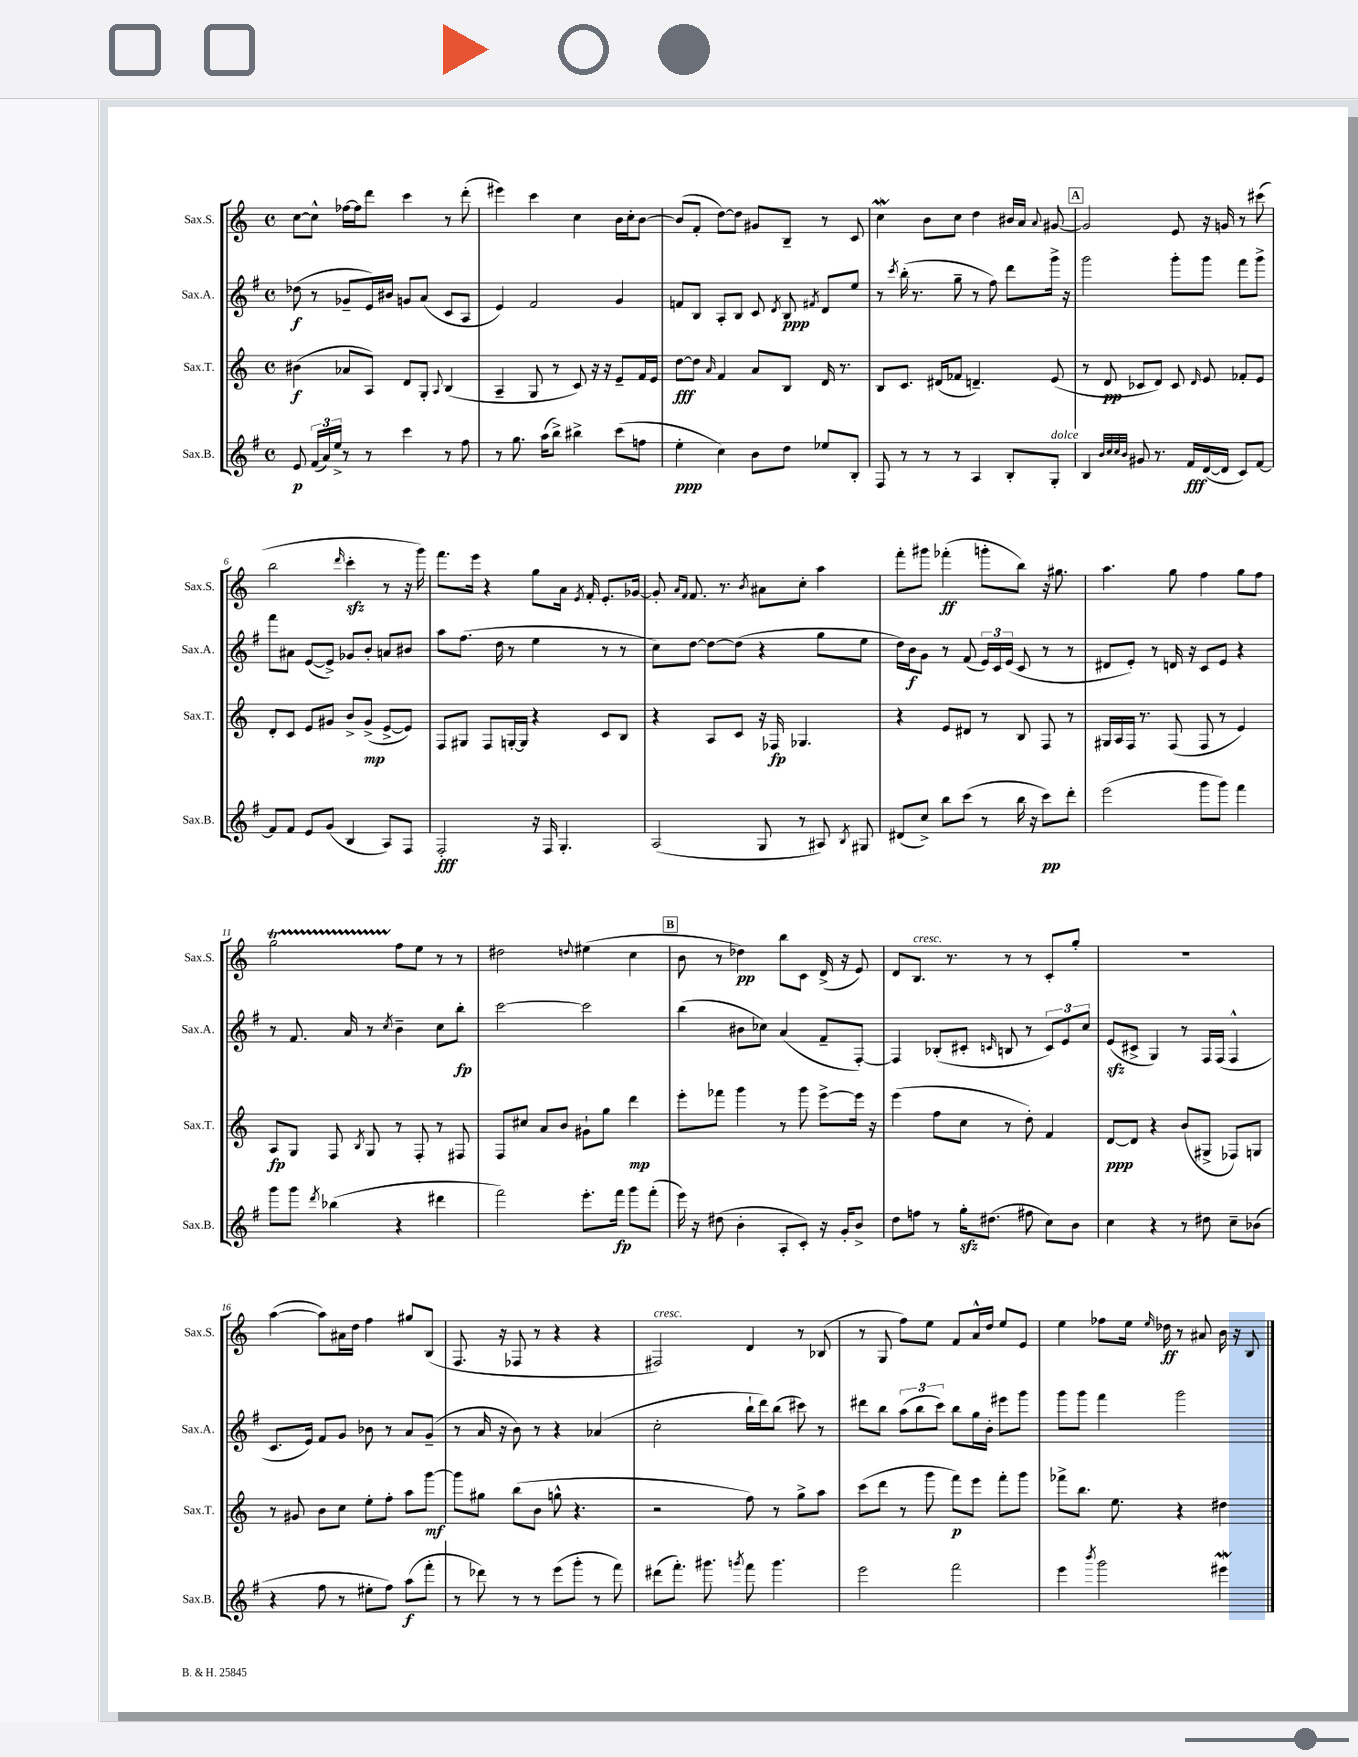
<<
\new StaffGroup <<
\new Staff = "s0" \with { instrumentName = "Sax.S." shortInstrumentName = "Sax.S." } {
    \clef treble \key c \major \defaultTimeSignature \time 4/4
    \autoBeamOff c''8[~ c''8]-^ fes''16[~ fes''16 d'''8] c'''4 r8 d'''8-.( |
    eis'''4) c'''4 c''4 b'16[ c''16-. b'8]~ |
    b'8[( f'8]-. d''8[~) d''8] gis'8[ b8]-- r8 c'8 |
    c''4\mordent b'8[ c''8] d''4 bis'16[ a'16] \appoggiatura { a'8 } gis'8~ |
    \mark \markup { \box "A" } gis'2 e'8 r16 g'16 r8 cis'''8( |
    b''2 \grace { d'''16 } c'''4-.\sfz r8 r16 g'''16) |
    f'''8.[ e'''16] r4 g''8[ a'16] \acciaccatura { e'8 } f'16-. e'8.[-. ges'16]~ |
    ges'8-. \grace { a'16[ f'16] } f'8. r8. \acciaccatura { b'8 } ais'8[ c''8]-. a''4 |
    f'''8[-. gis'''8] fes'''4-.\ff( g'''8[-. b''8]) r16 gis''8. |
    a''4. g''8 f''4 g''8[ f''8] |
    g''2\startTrillSpan f''8[\stopTrillSpan e''8] r8 r8 |
    dis''2 \appoggiatura { d''8 } eis''4( c''4 |
    \mark \markup { \box "B" } b'8 r8 des''4\pp) b''8[ c'8] d'16->( r16 e'8) |
    d'8[ b8.]^\markup { \italic "cresc." } r8. r8 r8 c'8[-. g''8]-. |
    R1 |
    a''4~( a''8[) ais'16 d''16] f''4 gis''8[ b8]( |
    f8. r16 fes8 r8 r4 r4 |
    fis2^\markup { \italic "cresc." }) d'4 r8 bes8( |
    r8 g8 f''8[) e''8] f'8[ a'16-^ d''16] e''8[ e'8] |
    e''4 fes''8[ e''16] \grace { e''16 } des''16\ff r8 ais'8 b'16 r16 b8 \bar "|." |
}
\new Staff = "s1" \with { instrumentName = "Sax.A." shortInstrumentName = "Sax.A." } {
    \clef treble \key g \major \defaultTimeSignature \time 4/4
    \autoBeamOff des''8\f( r8 ges'8[-- e'16) bis'16] g'8[ a'8]( c'8[ a8] |
    e'4) fis'2 g'4 |
    f'8[ b8] a8[-. b8] c'8 \acciaccatura { d'8 } b8\ppp \acciaccatura { fis'8 } d'8[ e''8] |
    r8 \acciaccatura { c'''8 } b''16-.( r8. g''8-- r8 fis''8) d'''8[ g'''16]-> r16 |
    \mark \markup { \box "A" } g'''2 g'''8[-. g'''8] fis'''8[ g'''8]-> |
    fis'''8[ ais'8] e'8[~( e'8]->) ges'8[ b'8]-. a'8[ bis'8] |
    a''8[ fis''8.]( d''16 r8 e''4 r8 r8 |
    c''8[) d''8]~ d''8[~ d''8]( r4 g''8[ e''8] |
    d''16[) b'16\f g'8] r8 fis'8( \tuplet 3/2 { e'16[) c'16 e'16]( } c'8 r8 r8 |
    dis'8[ e'8]-.) r8 d'16 r16 c'8[ e'8] r4 |
    r8 fis'8. a'16 r8 \acciaccatura { c''8 } b'4-- c''8[ b''8]-.\fp |
    c'''2~ c'''2 |
    \mark \markup { \box "B" } b''4( bis'8[ ces''8]) a'4( fis'8[-- fis8]~-.) |
    fis4 bes8[-.( cis'8]-. \grace { c'16 } b8 r8 \tuplet 3/2 { c'8[) e'8 c''8] } |
    e'8[\sfz( cis'8]-> g4) r8 fis16[ fis16]( fis4-^ |
    c'8.[ e'16]) fis'8[ g'8] bes'8 r8 a'8[ g'8]--( |
    r8 a'16 r16 b'8) r8 r4 aes'4( |
    c''2-. b''16[-! d'''16) b''8]( cis'''8) r8 |
    dis'''8[ b''8] \tuplet 3/2 { a''8[( b''8 c'''8]) } b''8[ g''16 b'16]-. eis'''8[ g'''8] |
    g'''8[ g'''8] fis'''4 g'''2 \bar "|." |
}
\new Staff = "s2" \with { instrumentName = "Sax.T." shortInstrumentName = "Sax.T." } {
    \clef treble \key c \major \defaultTimeSignature \time 4/4
    \autoBeamOff bis'4\f( aes'8[ a8]) d'8[ g8]-. \appoggiatura { a8 } b4( |
    a4-- g8 r8 c'8) r16 r16 e'8[-- f'16 e'16] |
    d''8[~\fff d''8] \grace { a'16 } f'4 a'8[ b8] d'16 r8. |
    b8[ c'8.] dis'16[( fes'8] d'4.--) e'8( |
    \mark \markup { \box "A" } r8 d'8\pp ces'8[ d'8]) ces'8 \grace { d'16 } e'8 fes'8[-. e'8] |
    d'8[-. c'8] e'8[ gis'8] b'8[-> gis'8]->\mp( e'8[~-> e'8]) |
    f8[ gis8] f8[ g16~-. g16] r4 c'8[ b8] |
    r4 a8[ c'8] r16 fes16\fp ges4. |
    r4 e'8[ dis'8] r8 b8 f8 r8 |
    gis16[ a16 f16] r8. f8( f8 r8 e'4) |
    a8[\fp g8] f8 \acciaccatura { b8 } g8 r8 f8-. r8 fis8 |
    f8[ cis''8] a'8[ b'8] gis'8[-! g''8] d'''4\mp |
    \mark \markup { \box "B" } e'''8[-. fes'''8] g'''4 r8 g'''8 e'''8[~-> e'''16] r16 |
    e'''4( f''8[ c''8] r8 d''8-.) f'4 |
    d'8[~\ppp d'8] r4 b'8[( gis8]-> fes8[) g8] |
    r8 gis'8 b'8[ c''8] e''8[-. f''8]-. a''8[ g'''8]~\mf |
    g'''8[ gis''8] b''8[( b'8] g''8-^ r4. |
    r2 f''8) r8 g''8[-> a''8] |
    c'''8[( d'''8] r8 g'''8 f'''8[\p) e'''8] f'''8[-. g'''8] |
    fes'''8[-> b''8.] e''8. r4 dis''4 \bar "|." |
}
\new Staff = "s3" \with { instrumentName = "Sax.B." shortInstrumentName = "Sax.B." } {
    \clef treble \key g \major \defaultTimeSignature \time 4/4
    \autoBeamOff e'8\p \tuplet 3/2 { fis'16[( a'16) e''16]-> } r8 r8 c'''4 r8 fis''8 |
    r8 g''8. a''16[( b''8]->) bis''4-> c'''8[( f''8] |
    e''4-.\ppp c''4) b'8[ d''8] ees''8[ b8]-. |
    fis8 r8 r8 r8 a4 b8[-. g8]-.^\markup { \italic "dolce" } |
    \mark \markup { \box "A" } b4 \grace { b'32[ c''32 c''32 b'32] } gis'8 r8. fis'16[\fff d'16~( d'16] c'8[) fis'8]~ |
    fis'8[ fis'8] e'8[ g'8]( b4 a8[) fis8] |
    fis2-.\fff r16 fis16 g4.-. |
    a2( g8 r8 ais8) \acciaccatura { b8 } gis8 |
    dis'8[( c''8]->) b''8[ c'''8]( r8 b''16 r16 c'''8[\pp) d'''8]-. |
    e'''2( g'''8[ g'''8]) fis'''4 |
    g'''8[ g'''8] \acciaccatura { d'''8 } bes''4( r4 dis'''4 |
    fis'''2) e'''8.[-. fis'''16]\fp g'''8[ fis'''8]-.( |
    \mark \markup { \box "B" } e'''16) r16 dis''8( b'4-. a8[-. c'8]-.) r16 g'16[-. b'8]-> |
    d''8[ f''8] r8 g''16[-.\sfz dis''8.]( fis''8 c''8[) b'8] |
    c''4 r4 r8 dis''8 c''8[-- bes'8]( |
    r4 fis''8 r8 eis''8[-. fis''8]) a''8[\f( fis'''8]-. |
    r8 des'''8) r8 r8 e'''8[( g'''8]-. r8 fis'''8) |
    dis'''8[( fis'''8.]-.) gis'''8. \acciaccatura { g'''8 } fis'''8 g'''4. |
    e'''2 fis'''2 |
    e'''4 \acciaccatura { b'''8 } g'''2 eis'''4\mordent \bar "|." |
}
>>
>>
